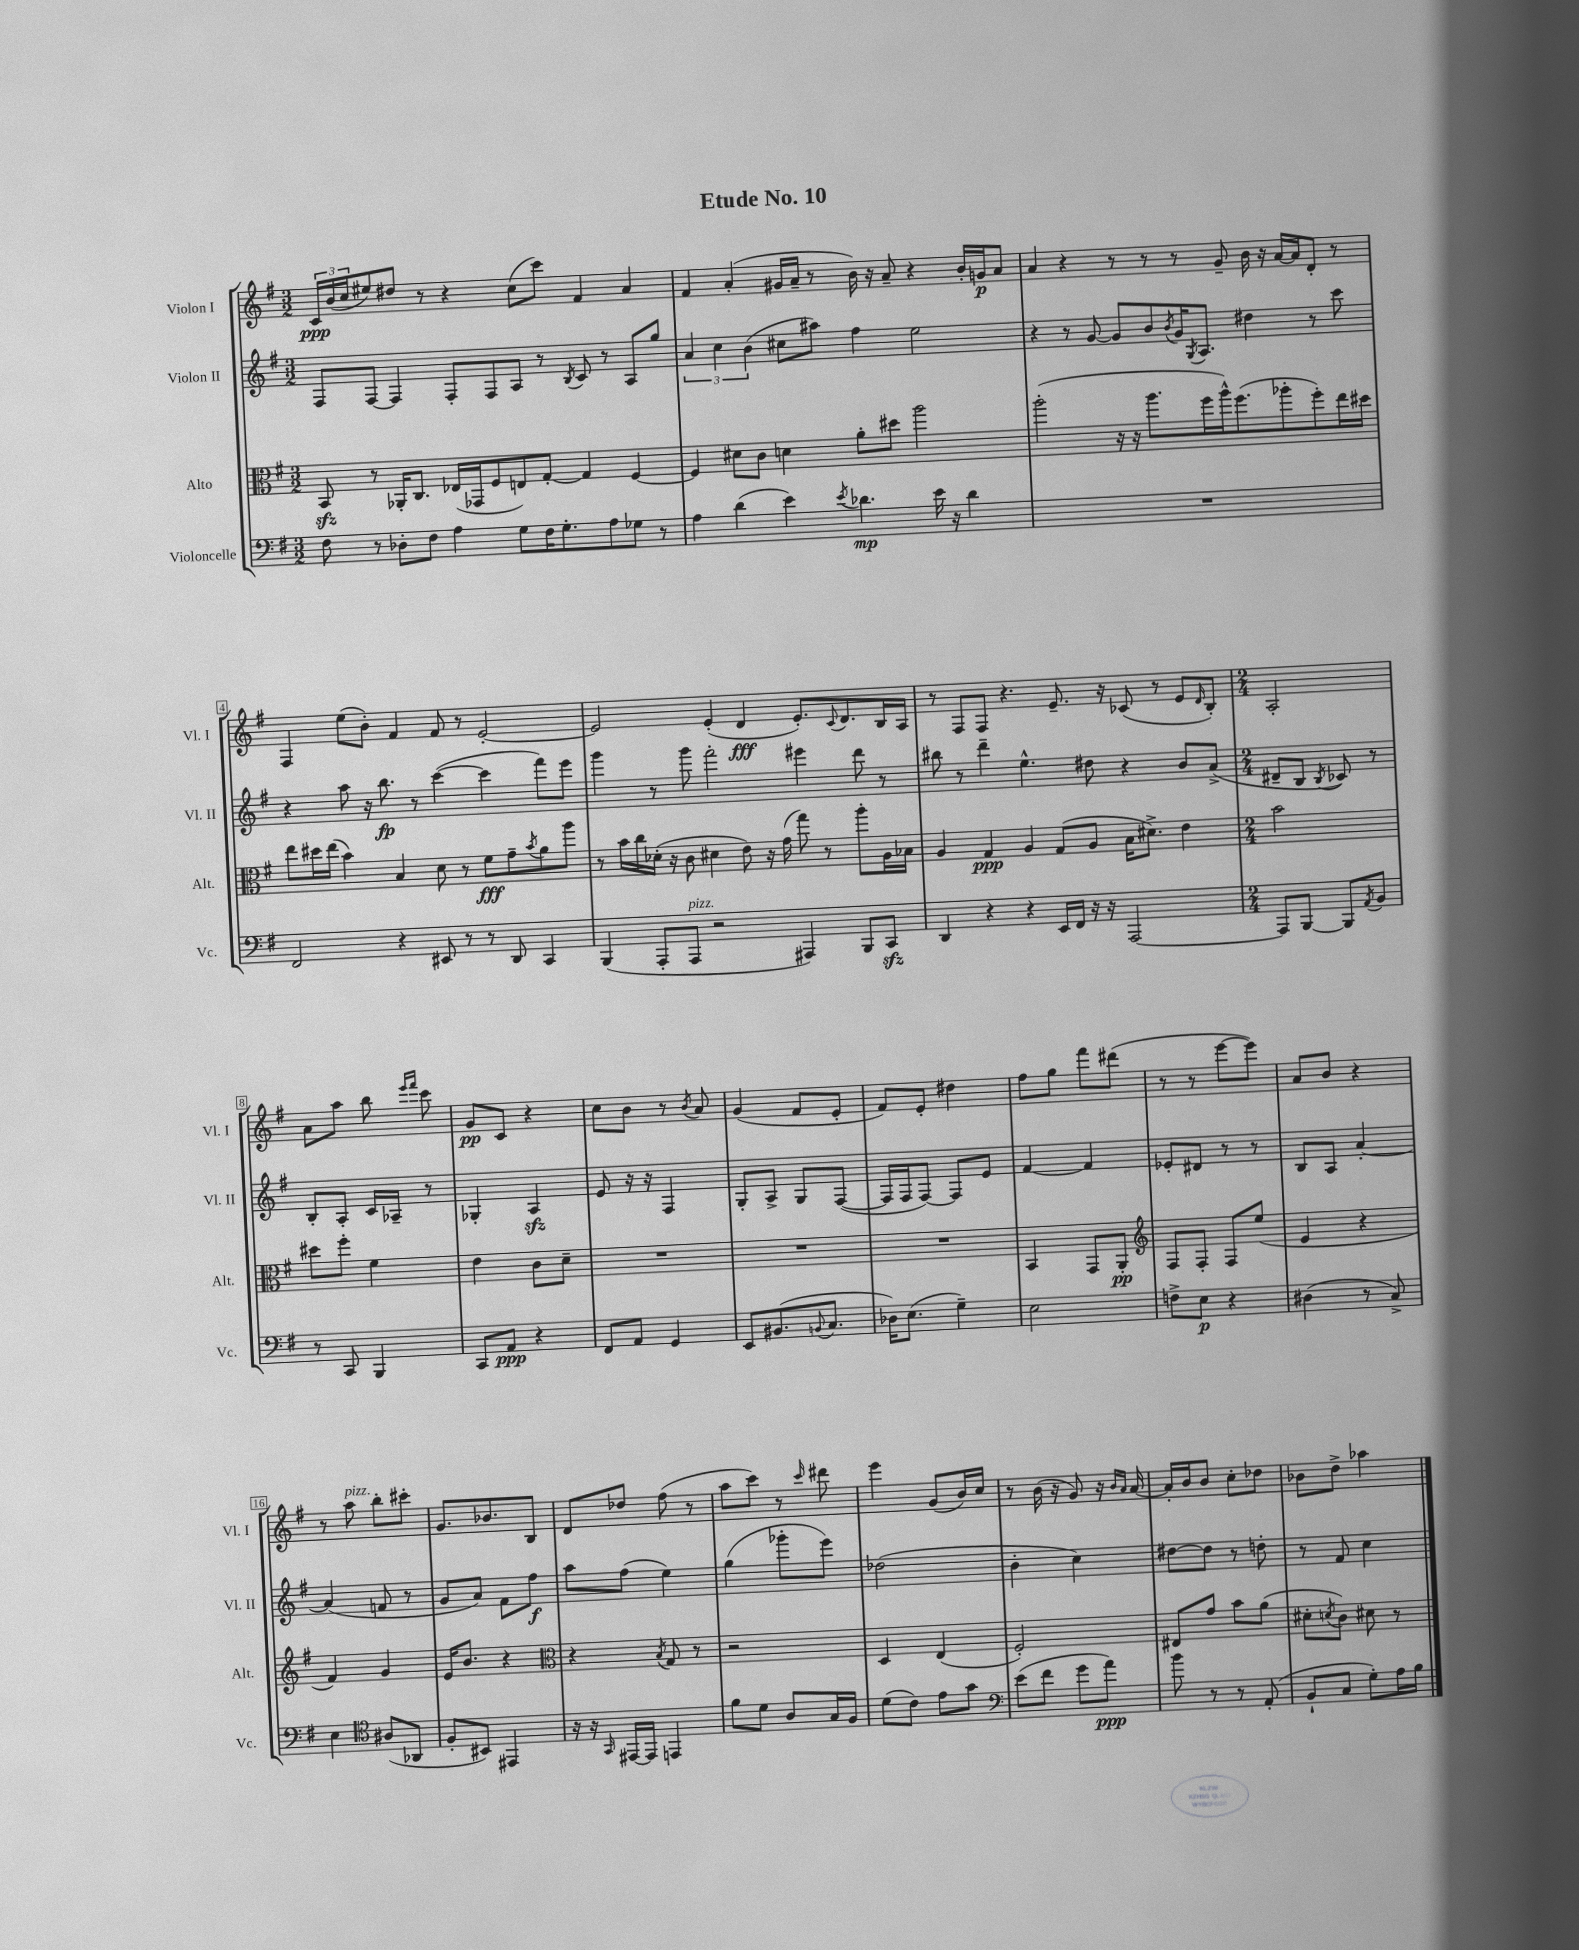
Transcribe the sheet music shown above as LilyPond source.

\header { title = "Etude No. 10" }
<<
\new StaffGroup <<
\new Staff = "s0" \with { instrumentName = "Violon I" shortInstrumentName = "Vl. I" } {
    \clef treble \key g \major \numericTimeSignature \time 3/2
    \tuplet 3/2 { c'16\ppp b'16( c''16 } eis''8) dis''8 r8 r4 c''8( c'''8) fis'4 a'4 |
    fis'4 a'4-.( gis'16 a'16-- r8 b'16) r16 a'8-- r4 b'16-. g'16\p a'8 |
    a'4 r4 r8 r8 r8 g'8-- b'16 r16 a'16~ a'16 d'8-. r8 |
    fis4 e''8( b'8-.) fis'4 fis'8 r8 e'2~-. |
    e'2 e'4-.( d'4\fff e'8.-.) \appoggiatura { c'8 } d'8. b16 a16 |
    r8 fis8 fis8 r4. e'8.-- r16 ces'8( r8 e'8 \grace { d'16 } b8-.) |
    \numericTimeSignature \time 2/4 a2-. |
    a'8 a''8 b''8 \grace { e'''16 fis'''16 } c'''8 |
    g'8\pp c'8 r4 |
    c''8 b'8 r8 \acciaccatura { b'8 } a'8 |
    g'4( fis'8 e'8-. |
    fis'8) e'8-. dis''4 |
    fis''8 g''8 fis'''8 dis'''8( |
    r8 r8 e'''8~ e'''8) |
    a'8 b'8 r4 |
    r8 a''8^\markup { \italic "pizz." } b''8-. cis'''8-. |
    g'8. bes'8. b8 |
    d'8 des''8 fis''8( r8 |
    a''8 c'''8) r8 \grace { c'''16 } dis'''8 |
    e'''4 g'8( b'16) c''16 |
    r8 b'16( r16 g'8) r16 \grace { b'16 a'16 } a'16~ |
    a'16-. b'16 b'8 c''8-. des''8 |
    bes'8 d''8-> aes''4 \bar "|." |
}
\new Staff = "s1" \with { instrumentName = "Violon II" shortInstrumentName = "Vl. II" } {
    \clef treble \key g \major \numericTimeSignature \time 3/2
    fis8 fis8~ fis4 fis8-. fis8 a8 r8 \acciaccatura { b8 } c'8 r8 a8 g''8 |
    \tuplet 3/2 { a'4 c''4 b'4( } cis''8 ais''8) fis''4 e''2 |
    r4 r8 g'8~ g'8 b'8 \acciaccatura { b'8 } g'16 \acciaccatura { g8 } a8. dis''4 r8 c'''8 |
    r4 a''8 r16 b''8.\fp r8 c'''4~( c'''4 fis'''8) e'''8 |
    g'''4 r8 g'''8 fis'''2-. eis'''4 d'''8 r8 |
    bis''8 r8 d'''4-- e''4.-^ dis''8 r4 b'8 a'8->( |
    \numericTimeSignature \time 2/4 dis'8-- b8 \acciaccatura { b8 } ces'8) r8 |
    b8-. a8-. c'16 aes16-- r8 |
    ges4-. a4\sfz |
    e'8 r16 r16 fis4 |
    g8-. a8-> g8 fis8~( |
    fis16 fis16 fis8~) fis8 e'8 |
    fis'4~ fis'4 |
    ees'8-. dis'8 r8 r8 |
    b8 a8 a'4~-. |
    a'4( f'8 r8 |
    g'8 a'8) fis'8 fis''8\f |
    a''8 fis''8( e''4) |
    g''4( ges'''8-. e'''8) |
    des''2( |
    b'4-. c''4) |
    dis''8~ dis''8 r8 d''8-. |
    r8 fis'8 c''4 \bar "|." |
}
\new Staff = "s2" \with { instrumentName = "Alto" shortInstrumentName = "Alt." } {
    \clef alto \key g \major \numericTimeSignature \time 3/2
    b,8\sfz r8 aes,16-. c8. ees16( ges,16 fis8 e8) g8~-. g4 fis4~ |
    fis4 dis'8 c'8 d'4 a'8-. dis''8 a''2 |
    a''2-.( r16 r16 a''8. fis''16 a''16-^) fis''8.( aes''8-. fis''8-.) e''16 dis''16 |
    e''8 dis''16 e''16( b'4) b4 d'8 r8 fis'8\fff g'8-- \acciaccatura { b'8 } a'8 a''8 |
    r8 b'16 c''16 des'16-.( r16 c'8 dis'4 e'8) r16 g'16( g''8) r8 a''8-. a16 bes16 |
    a4 g4\ppp a4 g8( a8 b16 dis'8.->) e'4 |
    \numericTimeSignature \time 2/4 b'2 |
    dis''8 fis''8-. fis'4 |
    e'4 c'8 d'8-- |
    R2 |
    R2 |
    R2 |
    b,4 g,8 a,8-.\pp |
    \clef treble fis8 fis8-. fis8 e''8( |
    e'4 r4 |
    fis'4) g'4 |
    e'16 b'8. r4 |
    \clef alto r4 \acciaccatura { b8 } g8 r8 |
    r2 |
    d4 e4( |
    fis2-.) |
    eis8 g'8 b'8 a'8( |
    dis'8-. \acciaccatura { d'8 } c'8) dis'8 r8 \bar "|." |
}
\new Staff = "s3" \with { instrumentName = "Violoncelle" shortInstrumentName = "Vc." } {
    \clef bass \key g \major \numericTimeSignature \time 3/2
    fis8 r8 des8-. fis8 a4 g8 fis16 g8.-. a8 ges8 r8 |
    a4 d'4( e'4) \acciaccatura { e'8 } des'4.\mp e'16 r16 des'4 |
    R1. |
    fis,2 r4 eis,8 r8 r8 d,8 c,4 |
    b,,4( a,,8-. a,,8^\markup { \italic "pizz." } r2 ais,,4) b,,8 c,8\sfz |
    d,4 r4 r4 e,16 fis,16 r16 r16 a,,2~ |
    \numericTimeSignature \time 2/4 a,,8 b,,8~ b,,8 \acciaccatura { a,8 } b,8 |
    r8 c,8 b,,4 |
    c,8 a,8\ppp r4 |
    fis,8 a,8 g,4 |
    e,8 bis,8.( \appoggiatura { b,8 } c8. |
    des16) e8.( g4--) |
    e2 |
    f8-> e8\p r4 |
    dis4( r8 c8->) |
    e4 \clef tenor ais8( aes,8 |
    fis8-. bis,8) eis,4 |
    r16 r16 \grace { g,16 } eis,16~ eis,16 e,4 |
    fis'8 d'8 a8 g16 fis16 |
    d'8( c'8) e'8 g'8 |
    \clef bass e'8( fis'8 g'8 a'8\ppp) |
    b'8 r8 r8 a,8-.( |
    b,8-! c8 g8-.) a16 b16 \bar "|." |
}
>>
>>
\layout { \context { \Score \override BarNumber.stencil = #(make-stencil-boxer 0.1 0.3 ly:text-interface::print) } }
